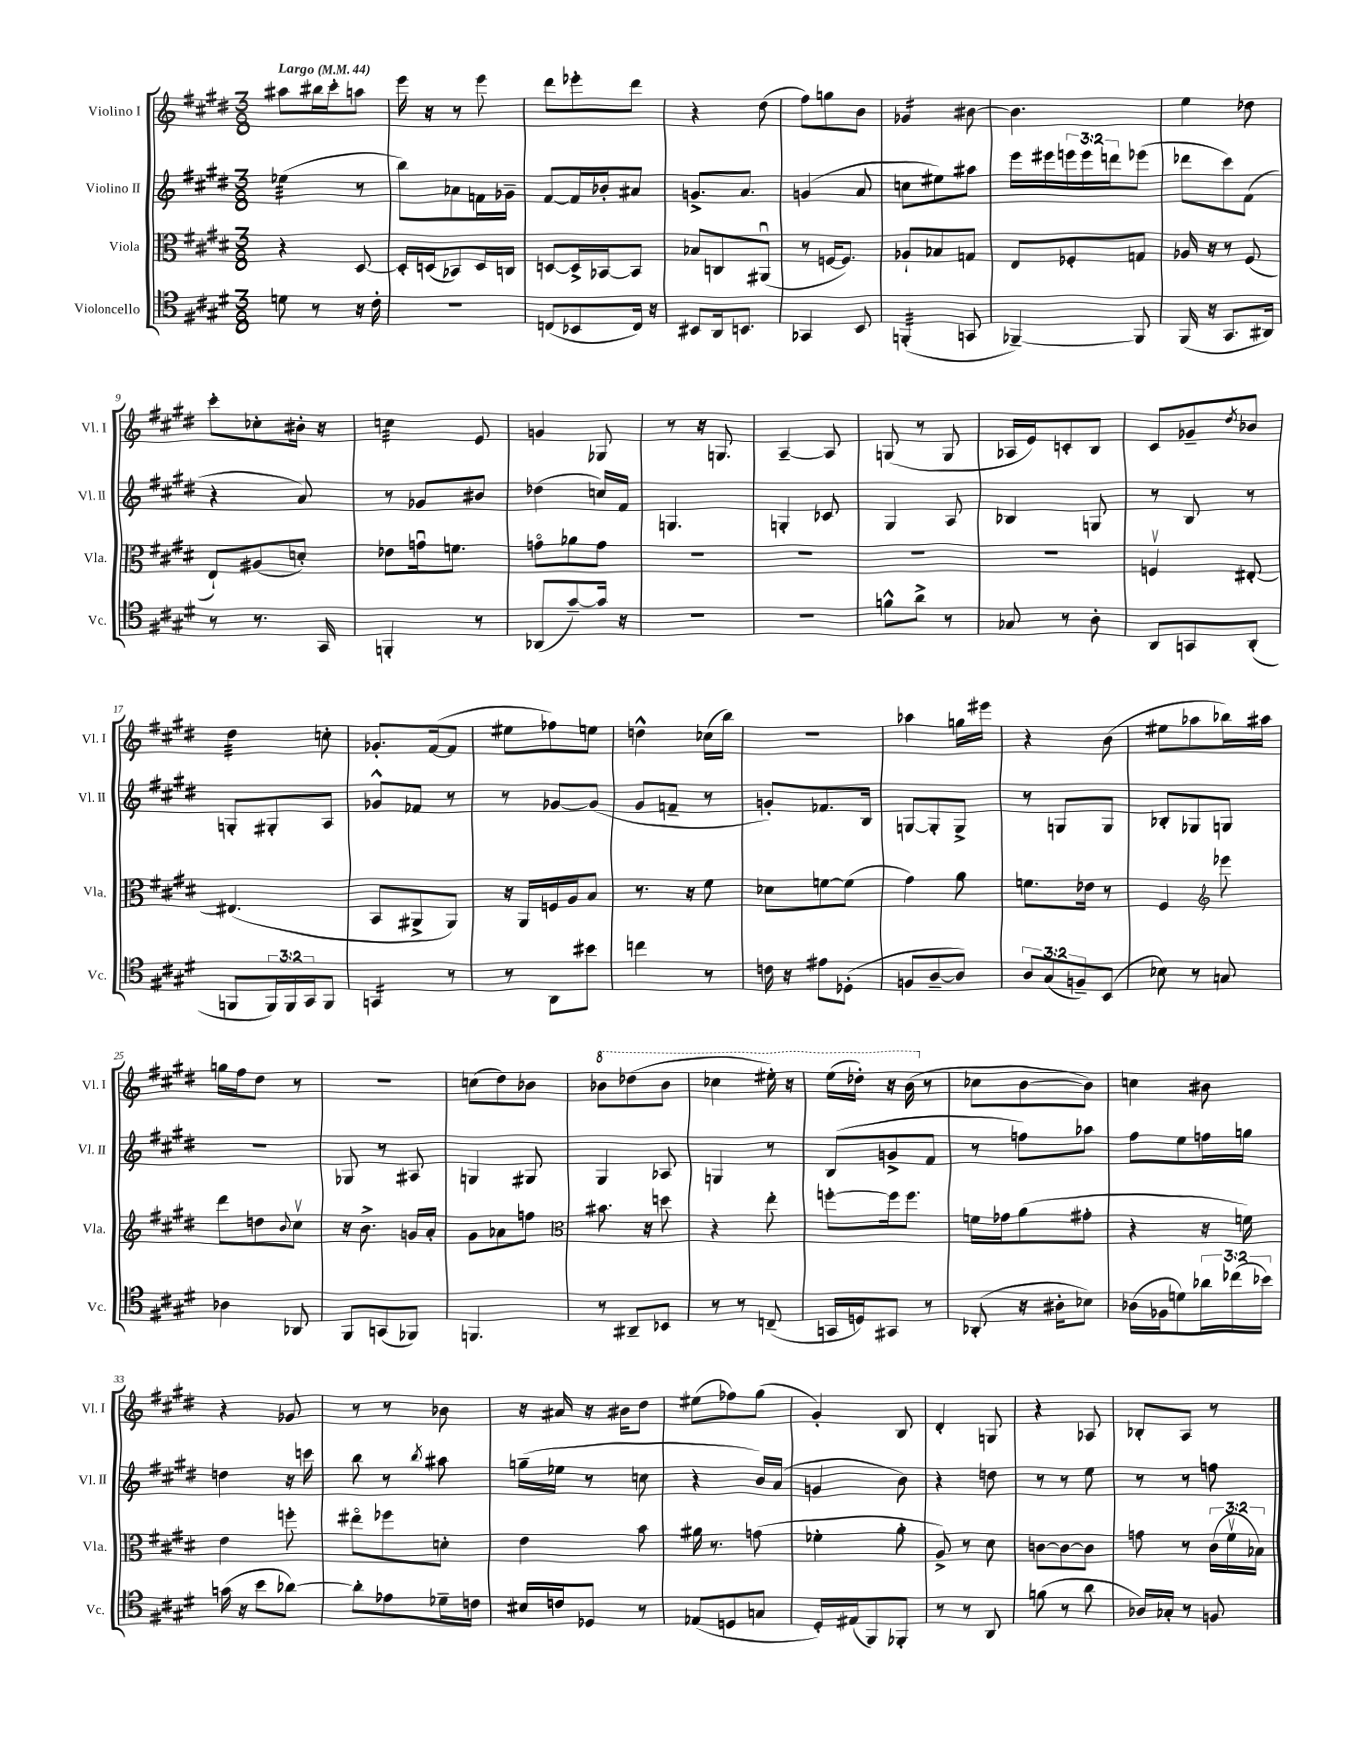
<<
\new StaffGroup <<
\new Staff = "s0" \with { instrumentName = "Violino I" shortInstrumentName = "Vl. I" } {
    \clef treble \key e \major \numericTimeSignature \time 3/8 \tempo "Largo" 4 = 44
    ais''8 bis''16 cis'''16-. a''8 |
    e'''16 r16 r8 e'''8 |
    dis'''8 ees'''8-. dis'''8 |
    r4 dis''8( |
    fis''8) g''8 b'8 |
    ges'4:16 bis'8~ |
    bis'4. |
    e''4 des''8 |
    cis'''8-. ces''8-. bis'16-. r16 |
    c''4:32 e'8 |
    g'4 ges8 |
    r8 r16 g8. |
    a4~-- a8 |
    g8( r8 g8 |
    aes16 e'16) c'8-. b8 |
    cis'8 ges'8-- \acciaccatura { dis''8 } bes'8 |
    dis''4:32 c''8-. |
    ges'8.-. fis'16~( fis'8 |
    eis''8 fes''8) e''8 |
    d''4-^ ces''16( b''16) |
    R4. |
    aes''4 g''16 eis'''16 |
    r4 b'8( |
    eis''8 aes''8 bes''16) ais''16 |
    g''16 fis''16 dis''8 r8 |
    R4. |
    c''8( dis''8) bes'8 |
    \ottava #1 bes''8 des'''8( bes''8 |
    ces'''4 eis'''16-.) r16 |
    e'''16( des'''16-.) r16 b''16( \ottava #0 r8 |
    ces''8 b'8~ b'8) |
    c''4 bis'8 |
    r4 ges'8 |
    r8 r8 bes'8 |
    r16 ais'16 r16 bis'16 dis''8 |
    eis''8( fes''8) gis''8( |
    gis'4-.) b8 |
    dis'4-. g8 |
    r4 aes8 |
    bes8-. a8 r8 \bar "|." |
}
\new Staff = "s1" \with { instrumentName = "Violino II" shortInstrumentName = "Vl. II" } {
    \clef treble \key e \major \numericTimeSignature \time 3/8 \override Staff.TupletNumber.text = #tuplet-number::calc-fraction-text
    ees''4:32( r8 |
    b''8) aes'8 f'16 ges'16-- |
    fis'8~ fis'16 bes'16-. ais'8 |
    g'8.-> a'8. |
    g'4( a'8 |
    c''8 eis''8) ais''8 |
    e'''16 eis'''16 \tuplet 3/2 { e'''16 e'''16 d'''16 } ees'''8( |
    des'''8 cis'''8) fis'8( |
    r4 a'8) |
    r8 ges'8 bis'8 |
    des''4( c''16) fis'16 |
    g4. |
    g4-. ces'8 |
    gis4 a8 |
    bes4 g8 |
    r8 b8 r8 |
    g8-. gis8-. a8 |
    ges'8-^ fes'8 r8 |
    r8 ges'8~ ges'8( |
    gis'8 f'8-- r8 |
    g'8-.) fes'8. b16 |
    g8~ g8-. g8-> |
    r8 g8 g8 |
    bes8-. ges8 g8 |
    R4. |
    ges8 r8 ais8 |
    g4 gis8 |
    gis4 aes8 |
    g4 r8 |
    b8( g'8-> fis'8 |
    r8 f''8) aes''8 |
    fis''8 e''8 f''16 g''16 |
    d''4 r16 c'''16 |
    b''8 r8 \acciaccatura { b''8 } ais''8 |
    g''16--( ees''16 r8 c''8 |
    r4 b'16) a'16( |
    g'4 b'8) |
    r4 d''8 |
    r8 r8 e''8 |
    r8 r8 f''8 \bar "|." |
}
\new Staff = "s2" \with { instrumentName = "Viola" shortInstrumentName = "Vla." } {
    \clef alto \key e \major \numericTimeSignature \time 3/8 \override Staff.TupletNumber.text = #tuplet-number::calc-fraction-text
    r4 dis8~ |
    dis16-. d16( bes,8) d16 c16 |
    d8~ d16-> bes,16~ bes,8 |
    bes8 c8 ais,8\downbow( |
    r8 f16~ f8.) |
    aes8-! bes8 g8 |
    e8 fes8-. g8 |
    aes16 r16 r8 fis8( |
    e8-!) ais8( d'8-.) |
    ees'8 g'16\downbow f'8. |
    g'8\flageolet aes'8 g'8 |
    R4. |
    R4. |
    R4. |
    R4. |
    f4\upbow eis8~-. |
    eis4.( |
    b,8 ais,8-> ais,8) |
    r16 a,16 f16 a16 b8 |
    r8. r16 fis'8 |
    des'8 f'8~ f'8( |
    gis'4) a'8 |
    f'8. ees'16 r8 |
    fis4 \clef treble ees'''8 |
    dis'''8 d''8 \appoggiatura { b'8 } cis''8\upbow |
    r16 b'8.-> g'16 a'16-. |
    gis'8 aes'8 f''8 |
    \clef alto bis'8. r16 d''8 |
    r4 e''8-. |
    f''8~-. f''16 f''8. |
    f'16 ges'16 a'8( gis'8-. |
    r4 r16 f'16) |
    e'4 f''8-. |
    eis''8\flageolet fes''8 d'8-. |
    e'4 b'8 |
    ais'16 r8. g'8( |
    fes'4-. a'8-. |
    a8->) r8 dis'8 |
    c'8~ c'8~ c'8 |
    g'8 r8 \tuplet 3/2 { cis'16( fis'16\upbow bes16) } \bar "|." |
}
\new Staff = "s3" \with { instrumentName = "Violoncello" shortInstrumentName = "Vc." } {
    \clef tenor \key e \major \numericTimeSignature \time 3/8 \override Staff.TupletNumber.text = #tuplet-number::calc-fraction-text
    d'8 r8 r16 cis'16-. |
    R4. |
    c8( bes,8 c16) r16 |
    bis,8 a,16 b,8. |
    ges,4 b,8 |
    f,4:32-.( g,8 |
    fes,4~--) fes,8 |
    fis,16( r16 gis,8. ais,16) |
    r8 r8. gis,16 |
    f,4-. r8 |
    aes,8( gis'8~--) gis'16 r16 |
    R4. |
    R4. |
    f'8-^ a'8-> r8 |
    ges8 r8 a8-. |
    a,8 g,8 a,8-.( |
    f,8 \tuplet 3/2 { f,16) f,16 gis,16 } f,8 |
    g,4:16 r8 |
    r8 a,8 bis'8 |
    c''4 r8 |
    c'16 r16 eis'8 des8-.( |
    f8 a8~-- a8) |
    \tuplet 3/2 { a8 gis8( f8--) } b,8( |
    bes8) r8 g8 |
    aes4 aes,8 |
    fis,8 g,8( fes,8) |
    f,4. |
    r8 ais,8-- bes,8 |
    r8 r8 c8--( |
    g,16 d16) gis,8 r8 |
    aes,8-.( r16 ais16-. bes8) |
    aes16( fes16 d'8) \tuplet 3/2 { aes'16 ces''16( bes'16) } |
    g'16( r16 b'8 aes'8~) |
    aes'8-. ees'8 des'16-- c'16 |
    bis16 c'16 des8 r8 |
    ees8( d8 g8 |
    dis16-.) eis16( fis,8) fes,8-. |
    r8 r8 a,8 |
    f'8( r8 a'8 |
    aes16) ges16-. r8 f8 \bar "|." |
}
>>
>>
